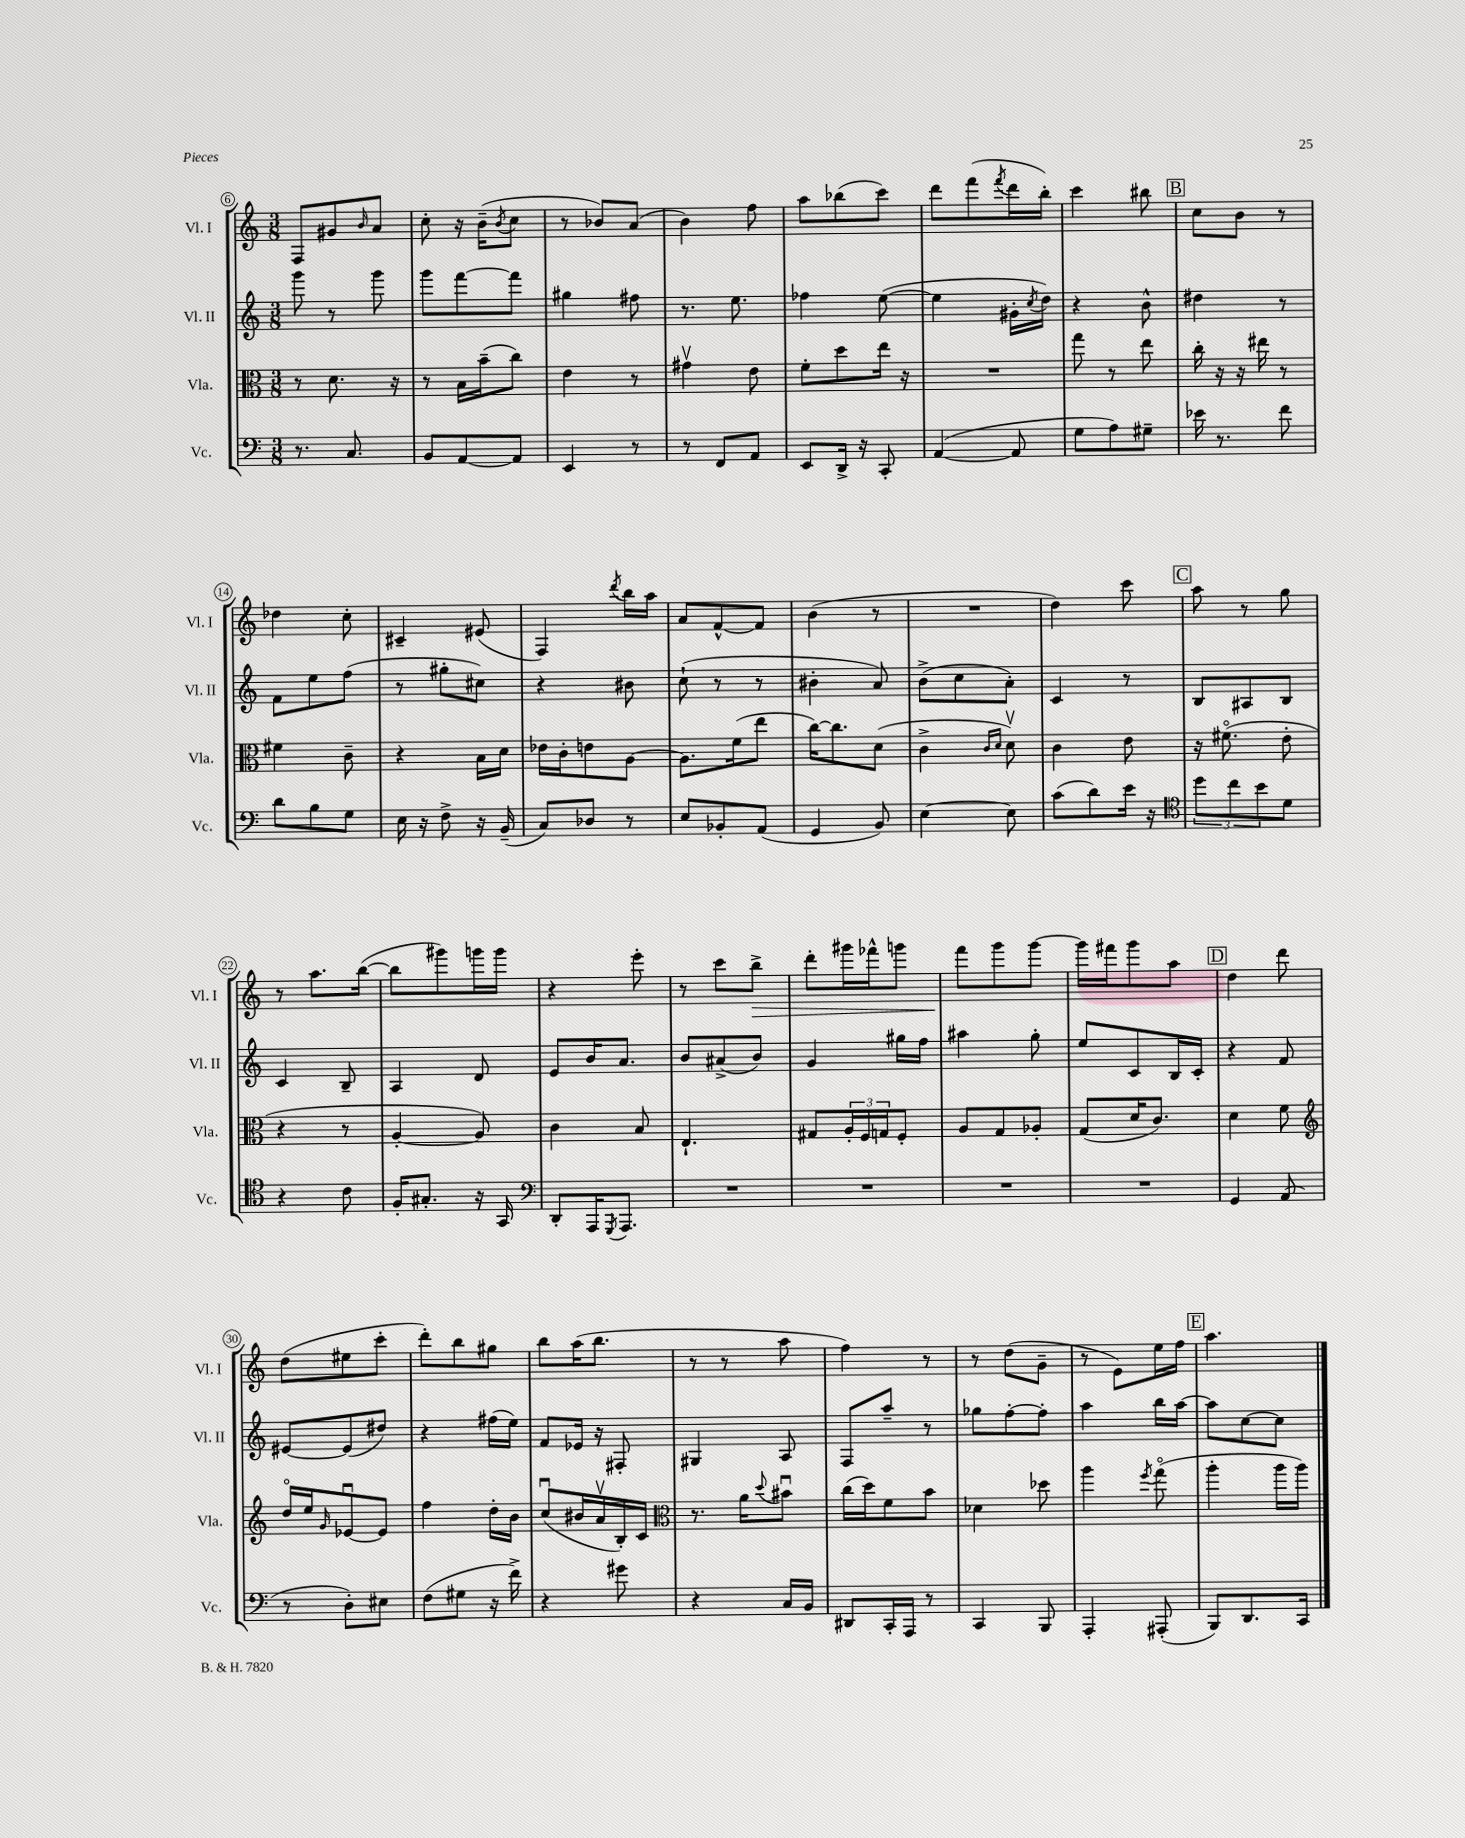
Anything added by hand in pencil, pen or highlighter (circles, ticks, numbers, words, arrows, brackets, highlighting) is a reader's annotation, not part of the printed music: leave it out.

**kern	**kern	**kern	**kern
*staff4	*staff3	*staff2	*staff1
*clefF4	*clefC3	*clefG2	*clefG2
*k[]	*k[]	*k[]	*k[]
*M3/8	*M3/8	*M3/8	*M3/8
8.r	8r	8ggg	8F
.	8.d	8r	8g#
8.C	.	.	.
.	.	.	16qqb
.	.	8ggg	8a
.	16r	.	.
=	=	=	=
8BB	8r	8ggg	8cc'
[8AA	16B	[8fff	16r
.	(16b~	.	(16b~
.	.	.	8qb
8AA]	8cc)	8fff]	8cc
=	=	=	=
4EE	4e	4gg#	8r
.	.	.	8b-)
8r	8r	8ff#	(8a
=	=	=	=
8r	4g#v	8.r	4b)
8FF	.	.	.
.	.	8.ee	.
8AA	8e	.	8ff
=	=	=	=
8EE	8f'	4ff-	8aa
16DD^	8dd	.	(8bb-
16r	.	.	.
8CC'	16ee	([8ee	8ccc)
.	16r	.	.
=	=	=	=
([4AA	4.r	4ee]	8ddd
.	.	.	(8fff
.	.	.	8qfff
8AA]	.	16g#'	16ddd
.	.	8qcc	.
.	.	16dd)	16bb')
=	=	=	=
8G	8gg	4r	4ccc
8A)	8r	.	.
8G#~	8ee	8b^^	8bb#
=	=	=	=
16e-	16cc'	4dd#	8cc
8.r	16r	.	.
.	16r	.	8b
.	16ee#	.	.
8f	8r	8r	8r
=	=	=	=
8d	4f#	8f	4dd-
8B	.	8ee	.
8G	8c~	(8ff	8cc'
=	=	=	=
16E	4r	8r	4c#~
16r	.	.	.
8F^	.	8gg#'	.
16r	16B	8cc#)	(8e#
(16BB~	16d	.	.
=	=	=	=
8C)	16e-	4r	4F)
.	16c'	.	.
8D-	8e	.	.
.	.	.	8qddd
8r	[8A	8b#	16bb
.	.	.	16aa
=	=	=	=
8E	8.A]	(8cc`	8a
8BB-'	.	8r	[8f^^
.	(16f	.	.
(8AA	8ee	8r	8f]
=	=	=	=
4GG	[16cc)	4b#'	(4b
.	8.cc]	.	.
8BB)	(8d	8a)	8r
=	=	=	=
[4E	4c^	(8b^	4.r
.	.	8cc	.
.	16qqc	.	.
.	16qqd	.	.
8E]	8dv)	8a')	.
=	=	=	=
(8c	4c	4c	4dd)
8d)	.	.	.
16e	8e	8r	8ccc
16r	.	.	.
=	=	=	=
*clefC4	*	*	*
12dd	16r	8B	8aa
.	(8.f#o	.	.
12cc	.	.	.
.	.	8A#	8r
12b	.	.	.
8d	8e'	8B	8gg
=	=	=	=
4r	4r	4c	8r
.	.	.	8.aa
8c	8r	8B~	.
.	.	.	([16bb
=	=	=	=
16F'	[4A'	4A	8bb]
8.G#'	.	.	.
.	.	.	8ggg#)
16r	8A])	8d	16ggg
16GG	.	.	16ggg
=	=	=	=
*clefF4	*	*	*
8DD'	4c	8e	4r
16AAA	.	16b	.
8qGGG	.	.	.
8.AAA	.	8.a	.
.	8B	.	8eee'
=	=	=	=
4.r	4.E`	8b	8r
.	.	(8a#^	8ccc
.	.	8b)	8bb^
=	=	=	=
4.r	8G#	4g	8ddd'
.	24A'	.	16ggg#
.	24F	.	.
.	.	.	16fff-^^
.	24G	.	.
.	8F'	16gg#	8ggg
.	.	16ff	.
=	=	=	=
4.r	8A	4aa#	8fff
.	8G	.	8ggg
.	8A-'	8gg'	[8ggg
=	=	=	=
4.r	(8G	8ee	16ggg]
.	.	.	16fff#
.	16d	8c	8ggg
.	8.c)	.	.
.	.	16B	8aa
.	.	16c'	.
=	=	=	=
4GG	4d	4r	4dd
(8AA	8f	8f	8ddd
=	=	=	=
*	*clefG2	*	*
8r	16ddo	[8e#	(8dd
.	16ee	.	.
.	16qqg	.	.
8D')	[8e-u	(8e#]	8ee#
8E#	8e-]	8dd#)	8ccc'
=	=	=	=
(8F	4ff	4r	8ddd')
8G#	.	.	8bb
16r	16dd'	(16ff#	8gg#
16f^)	16b	16ee)	.
=	=	=	=
4r	(8ccu	8f	8bb
.	16b#	16e-	(16aa
.	16av	16r	8.bb
8g#	16B')	8F#'	.
.	16c	.	.
=	=	=	=
*	*clefC3	*	*
4r	8.r	4G#	8r
.	.	.	8r
.	16a	.	.
.	8qqdd	.	.
16C	8b#u	8A	8aa
16BB	.	.	.
=	=	=	=
8DD#	(16cc	8F	4ff)
.	16dd)	.	.
16CC'	8f	8aa~	.
16AAA	.	.	.
8r	8b	8r	8r
=	=	=	=
4CC	4d-	8gg-	8r
.	.	[8ff'	(8dd
8BBB	8dd-	8ff']	8g~
=	=	=	=
4AAA'	4aa	4aa	8r
.	.	.	8e)
.	8qff	.	.
(8AAA#'	(8ggo	16bb	16ee
.	.	[16aa	16ff
=	=	=	=
8BBB)	4aa'	8aa]	4.aa
8.DD	.	[8cc	.
.	16aa	8cc]	.
16CC	16aa)	.	.
==	==	==	==
*-	*-	*-	*-
